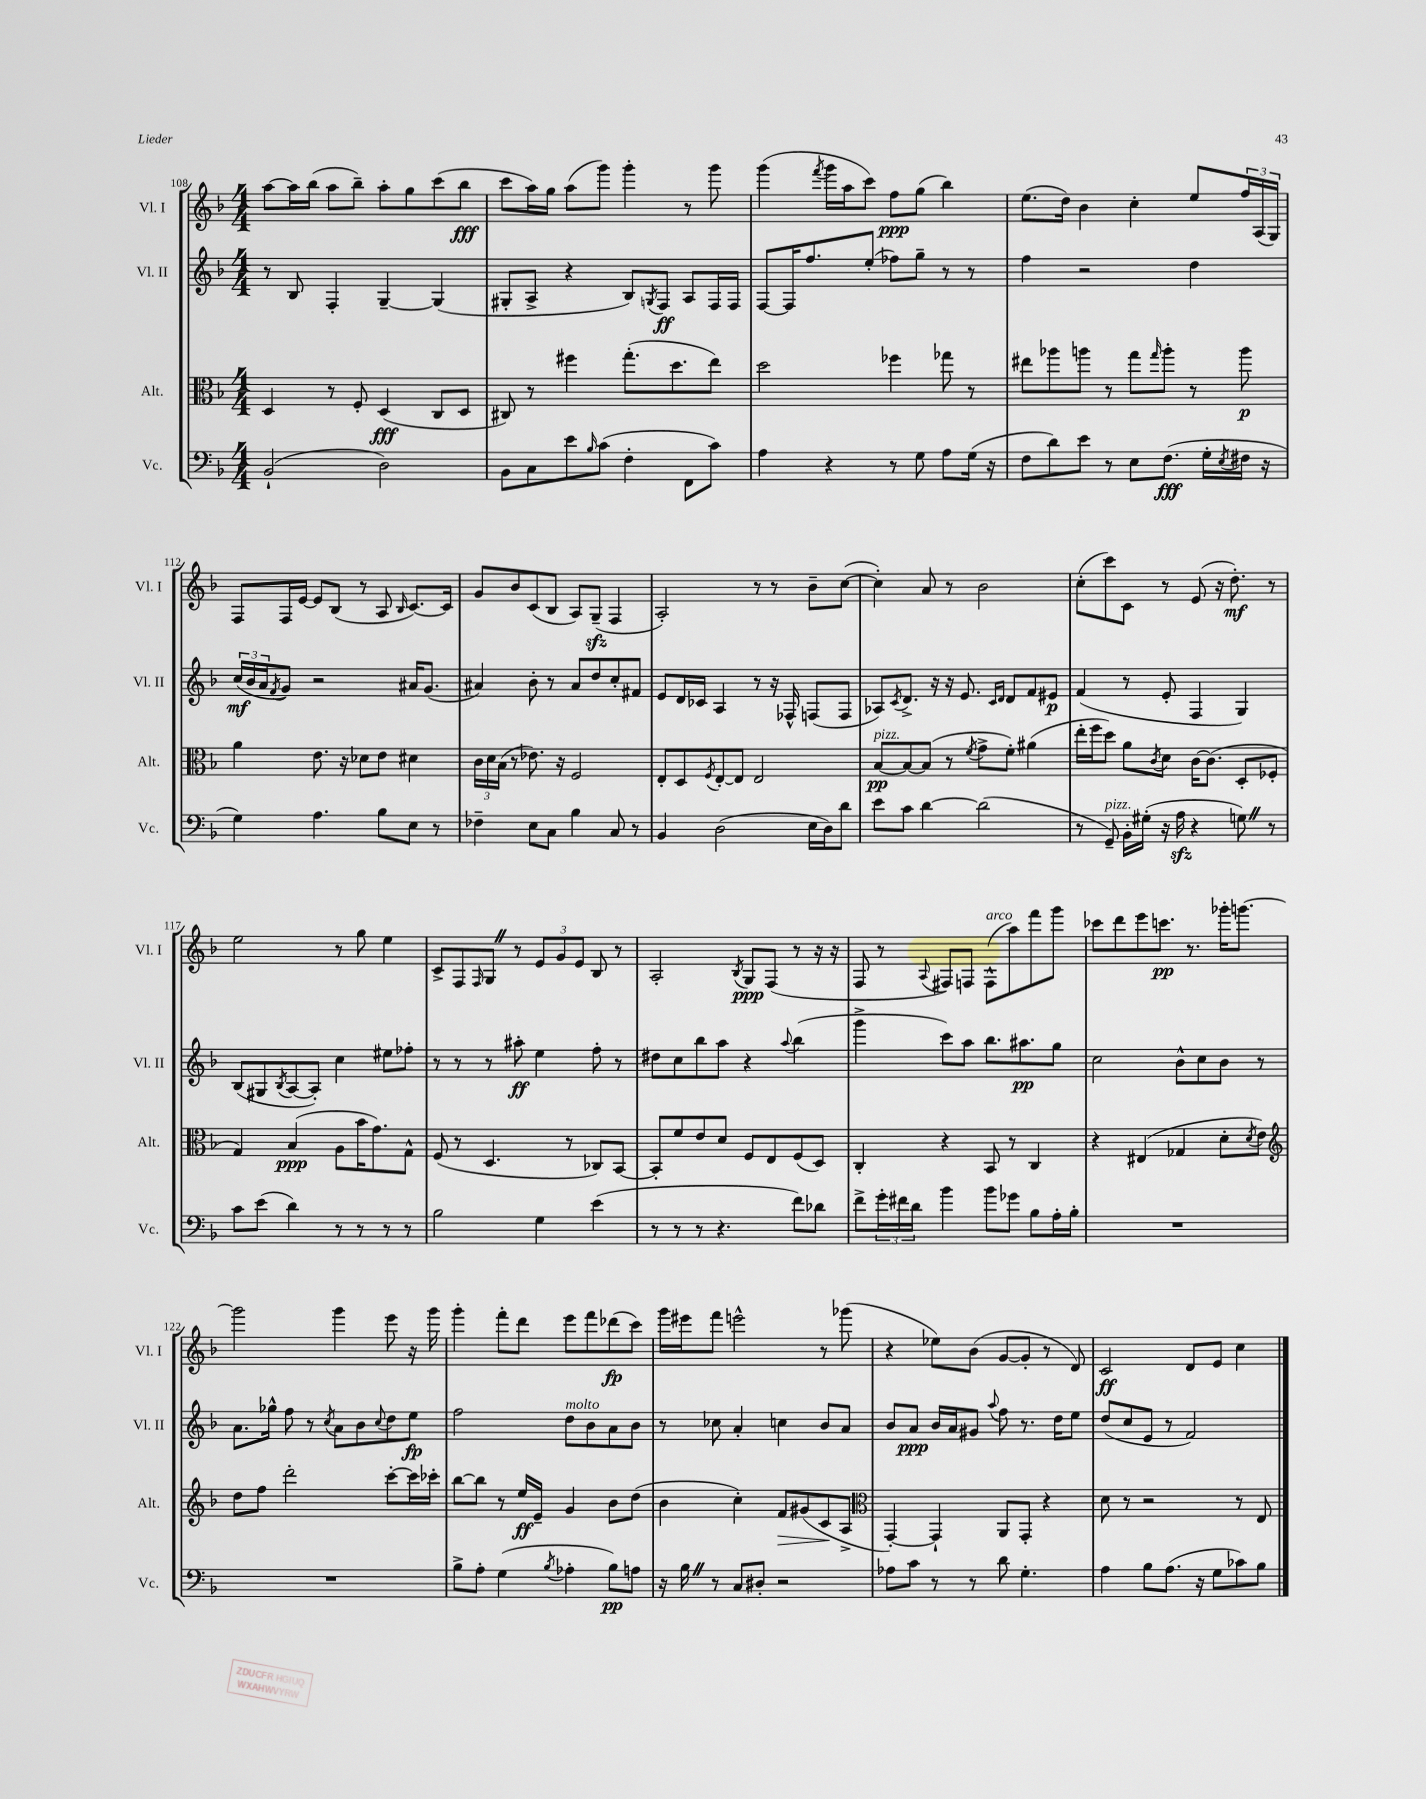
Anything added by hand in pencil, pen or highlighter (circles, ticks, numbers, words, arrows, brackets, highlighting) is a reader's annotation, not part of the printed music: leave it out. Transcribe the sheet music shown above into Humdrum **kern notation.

**kern	**dynam	**kern	**dynam	**kern	**dynam	**kern	**dynam
*part4	*part4	*part3	*part3	*part2	*part2	*part1	*part1
*staff4	*staff4	*staff3	*staff3	*staff2	*staff2	*staff1	*staff1
*I"Vc.	*	*I"Alt.	*	*I"Vl. II	*	*I"Vl. I	*
*I'Vc.	*	*I'Alt.	*	*I'Vl. II	*	*I'Vl. I	*
*clefF4	*	*clefC3	*	*clefG2	*	*clefG2	*
*k[b-]	*	*k[b-]	*	*k[b-]	*	*k[b-]	*
*M4/4	*	*M4/4	*	*M4/4	*	*M4/4	*
=108	=108	=108	=108	=108	=108	=108	=108
(2BB-`/	.	4D/	.	8r	.	[8aa\L	.
.	.	.	.	8B-/	.	16aa\L]	.
.	.	.	.	.	.	(16bb-\JJ	.
.	.	8r	.	4F'/	.	8aa\L	.
.	.	8F'/	.	.	.	8bb-~\J)	.
2D\)	.	(4D/	fff	[4G~/	.	8aa'\L	.
.	.	.	.	.	.	8gg\	.
.	.	8C/L	.	(4G/]	.	(8ccc\	.
.	.	8D/J	.	.	.	8bb-\J	fff
=109	=109	=109	=109	=109	=109	=109	=109
8BB-\L	.	8C#X/)	.	8G#X'/L	.	8ccc\L	.
8C\	.	8r	.	8A^/J	.	16aa\L)	.
.	.	.	.	.	.	16gg\JJ	.
8e\	.	4ff#X\	.	4r	.	(8aa\L	.
16qqB-/	.	.	.	.	.	.	.
(8c\J	.	.	.	.	.	8ggg\J)	.
4F'\	.	(8.gg'\L	.	8B-/L)	.	4ggg'\	.
.	.	.	.	8qGn/	.	.	.
.	.	.	.	8F/J	ff	.	.
.	.	8.dd\	.	.	.	.	.
8FF\L	.	.	.	8A/L	.	8r	.
8c\J)	.	8ee\J)	.	16F/L	.	8ggg\	.
.	.	.	.	16F/JJ	.	.	.
=110	=110	=110	=110	=110	=110	=110	=110
4A\	.	2dd\	.	[8F/L	.	(4ggg\	.
.	.	.	.	16F/K]	.	.	.
.	.	.	.	8.ff/	.	.	.
.	.	.	.	.	.	8qfff/	.
4r	.	.	.	.	.	16ggg\LL	.
.	.	.	.	.	.	16aa\J	.
.	.	.	.	(8ee'/J	.	8ccc\J)	.
8r	.	4ff-X\	.	8ff-X\L)	.	8ff\L	ppp
8G\	.	.	.	8gg~\J	.	(8gg\J	.
8A\L	.	8gg-X\	.	8r	.	4bb-\)	.
(16G\Jk	.	8r	.	8r	.	.	.
16r	.	.	.	.	.	.	.
=111	=111	=111	=111	=111	=111	=111	=111
8F\L	.	8ee#X\L	.	4ff\	.	(8.ee\L	.
8d\)	.	8aa-X\	.	.	.	.	.
.	.	.	.	.	.	16dd\Jk)	.
8e\J	.	8aan\J	.	2r	.	4b-\	.
8r	.	8r	.	.	.	.	.
8E\L	.	8gg\L	.	.	.	4cc'\	.
.	.	16qqgg/	.	.	.	.	.
(8.F\J	fff	8aa'\J	.	.	.	.	.
.	.	8r	.	4dd\	.	8ee/L	.
16G'\LL	.	.	.	.	.	.	.
8qE/	.	.	.	.	.	.	.
16F#X\JJ	.	8aa\	p	.	.	24ff/L	.
.	.	.	.	.	.	(24A/	.
16r	.	.	.	.	.	.	.
.	.	.	.	.	.	24G/JJ)	.
!!LO:LB:g=z
=112	=112	=112	=112	=112	=112	=112	=112
4G\)	.	4a\	.	(24cc/LL	mf	8F/L	.
.	.	.	.	24b-/	.	.	.
.	.	.	.	24a/J	.	.	.
.	.	.	.	8qf/	.	.	.
.	.	.	.	8g/J)	.	16F/L	.
.	.	.	.	.	.	[16e/JJ	.
4.A\	.	8.e\	.	2r	.	8e/L]	.
.	.	.	.	.	.	(8B-/J	.
.	.	16r	.	.	.	.	.
.	.	8d-X\L	.	.	.	8r	.
8B-\L	.	8e\J	.	.	.	8A/	.
.	.	.	.	.	.	16qqB-/	.
8E\J	.	4d#X\	.	16a#X/KL	.	[8.c/L)	.
.	.	.	.	(8.g/J	.	.	.
8r	.	.	.	.	.	.	.
.	.	.	.	.	.	16c/Jk]	.
=113	=113	=113	=113	=113	=113	=113	=113
4F-X~\	.	24c\LL	.	4a#X/)	.	8g/L	.
.	.	24d\	.	.	.	.	.
.	.	(24B-\JJ	.	.	.	.	.
.	.	8r	.	.	.	8b-/	.
8E\L	.	8.e-X\)	.	8b-'\	.	(8c/	.
8C\J	.	.	.	8r	.	8B-/J	.
.	.	16r	.	.	.	.	.
4B-\	.	2F/	.	8a#/L	.	8A/L)	.
.	.	.	.	8dd/	.	(8Gzz~/J	.
8C/	.	.	.	8cc'/	.	4F/	.
8r	.	.	.	8f#X/J	.	.	.
=114	=114	=114	=114	=114	=114	=114	=114
4BB-/	.	8E'/L	.	8e/L	.	2A'/)	.
.	.	8D/	.	16d/L	.	.	.
.	.	.	.	16c-X/JJ	.	.	.
.	.	8qF/	.	.	.	.	.
(2D\	.	[8E'/	.	4A/	.	.	.
.	.	8E/J]	.	.	.	.	.
.	.	2E/	.	8r	.	8r	.
.	.	.	.	16r	.	8r	.
.	.	.	.	16F-X^^/	.	.	.
16E\LL	.	.	.	(8Fn/L	.	8b-~\L	.
16D\J)	.	.	.	.	.	.	.
8d\J	.	.	.	8F/J	.	([8cc\J	.
=115	=115	=115	=115	=115	=115	=115	=115
!	!	!LO:TX:a:i:t=pizz.	!	!	!	!	!
8e\L	.	[8B-/L	pp	8A-X/L)	.	4cc'\])	.
.	.	.	.	8qc/	.	.	.
8c\J	.	8B-/_	.	8.d^/J	.	.	.
[4d\	.	(8B-/J]	.	.	.	8a/	.
.	.	.	.	16r	.	.	.
.	.	8r	.	16r	.	8r	.
.	.	.	.	8.e/	.	.	.
.	.	8qf/	.	.	.	.	.
(2d\]	.	8g^\L	.	.	.	2b-\	.
.	.	.	.	16qqc/LL	.	.	.
.	.	.	.	16qqd/JJ	.	.	.
.	.	8f'\J)	.	8d/L	.	.	.
.	.	(4a#X\	.	8f/	.	.	.
.	.	.	.	8e#X/J	p	.	.
=116	=116	=116	=116	=116	=116	=116	=116
8r	.	16ee'\LL	.	(4f/	.	(8cc'\L	.
.	.	16ff\J	.	.	.	.	.
!LO:TX:a:i:t=pizz.	!	!	!	!	!	!	!
8GG~/)	.	8dd\J)	.	.	.	8ccc\)	.
16BB-'\LL	.	8a\L	.	8r	.	8c\J	.
(16G#X'\JJ	.	.	.	.	.	.	.
.	.	8qc/	.	.	.	.	.
16r	.	8d\J	.	8e'/	.	8r	.
16Azz\	.	.	.	.	.	.	.
4r	.	[16c\KL	.	4F/	.	(8e/	.
.	.	(8.c\J]	.	.	.	.	.
.	.	.	.	.	.	16r	.
.	.	.	.	.	.	8.dd'\)	mf
8GnZ\)	.	8D'/L	.	4G/)	.	.	.
8r	.	8F-X'/J	.	.	.	8r	.
!!LO:LB:g=z
=117	=117	=117	=117	=117	=117	=117	=117
8c\L	.	4G/)	.	(8B-/L	.	2ee\	.
(8e\J	.	.	.	8G#X/	.	.	.
.	.	.	.	8qB-/	.	.	.
4d\)	.	(4B-/	ppp	[8A/	.	.	.
.	.	.	.	8A'/J])	.	.	.
8r	.	8A\L	.	4cc\	.	8r	.
8r	.	16b-\K	.	.	.	8gg\	.
.	.	8.g\)	.	.	.	.	.
8r	.	.	.	8ee#X\L	.	4ee\	.
8r	.	8G^^\J	.	8ff-X'\J	.	.	.
=118	=118	=118	=118	=118	=118	=118	=118
2B-\	.	(8F/	.	8r	.	8c^/L	.
.	.	8r	.	8r	.	8F/	.
.	.	.	.	.	.	16qqF/	.
.	.	4.D/	.	8r	.	8GZ/J	.
.	.	.	.	8aa#X'\	ff	8r	.
4G\	.	.	.	4ee\	.	12e/L	.
.	.	.	.	.	.	12g/	.
.	.	8r	.	.	.	.	.
.	.	.	.	.	.	12e/J	.
(4e\	.	8C-X/L)	.	8ff'\	.	8B-/	.
.	.	[8BB-/J	.	8r	.	8r	.
=119	=119	=119	=119	=119	=119	=119	=119
8r	.	8BB-'/L]	.	8dd#X\L	.	2A'/	.
8r	.	8f/	.	8cc\	.	.	.
8r	.	8e/	.	8bb-\	.	.	.
4.r	.	8d/J	.	8aa\J	.	.	.
.	.	.	.	.	.	8qB-/	.
.	.	8F/L	.	4r	.	8G/L	ppp
.	.	8E/	.	.	.	(8F/J	.
.	.	.	.	8qqaa/	.	.	.
8f\L)	.	(8F/	.	(4bb-\	.	8r	.
8d-X\J	.	8D/J)	.	.	.	16r	.
.	.	.	.	.	.	16r	.
=120	=120	=120	=120	=120	=120	=120	=120
8f^\L	.	4C'/	.	4ggg^\	.	8F/	.
24g'\L	.	.	.	.	.	8r	.
24f#X\	.	.	.	.	.	.	.
24d\JJ	.	.	.	.	.	.	.
.	.	.	.	.	.	8qqA/	.
4b-\	.	4r	.	8ccc\L)	.	8F#X/L)	.
.	.	.	.	8aa\J	.	8Fn/J	.
!	!	!	!	!	!	!LO:TX:a:i:t=arco	!
8b-\L	.	8BB-/	.	8.bb-\L	.	(8F^^\L	.
8g-X\J	.	8r	.	.	.	8aa\)	.
.	.	.	.	8.aa#X\	pp	.	.
8B-\L	.	4C/	.	.	.	8fff\	.
16A'\L	.	.	.	8gg\J	.	8ggg\J	.
16B-'\JJ	.	.	.	.	.	.	.
=121	=121	=121	=121	=121	=121	=121	=121
1r	.	4r	.	2cc\	.	8ccc-X\L	.
.	.	.	.	.	.	8ddd\	.
.	.	(4E#X/	.	.	.	8eee\	.
.	.	.	.	.	.	8.cccn\J	pp
.	.	4G-X/	.	8b-^^\L	.	.	.
.	.	.	.	.	.	8.r	.
.	.	.	.	8cc\	.	.	.
.	.	8d'\L	.	8b-\J	.	16ggg-X'\KL	.
.	.	.	.	.	.	[8.gggn\J	.
.	.	8qd/	.	.	.	.	.
.	.	8e\J)	.	8r	.	.	.
!!LO:LB:g=z
=122	=122	=122	=122	=122	=122	=122	=122
*	*	*clefG2	*	*	*	*	*
1r	.	8dd\L	.	8.a\L	.	2ggg\]	.
.	.	8ff\J	.	.	.	.	.
.	.	.	.	16gg-X^^\Jk	.	.	.
.	.	2ddd'\	.	8ff\	.	.	.
.	.	.	.	8r	.	.	.
.	.	.	.	8qcc/	.	.	.
.	.	.	.	8a\L	.	4ggg\	.
.	.	.	.	8b-\	.	.	.
.	.	.	.	8qqcc/	.	.	.
.	.	[8ccc'\L	.	8dd\	.	8eee\	.
.	.	16ccc\L]	.	8ee\J	fp	16r	.
.	.	16ccc-X'\JJ	.	.	.	16ggg\	.
=123	=123	=123	=123	=123	=123	=123	=123
8B-^\L	.	[8bb-\L	.	2ff\	.	4ggg'\	.
8A'\J	.	8bb-\J]	.	.	.	.	.
(4G\	.	8r	.	.	.	8fff'\L	.
.	.	16ee/LL	ff	.	.	8ddd\J	.
.	.	16e~/JJ	.	.	.	.	.
8qB-/	.	.	.	.	.	.	.
!	!	!	!	!LO:TX:a:i:t=molto	!	!	!
4A-X'\	.	4g/	.	8dd\L	.	8eee\L	.
.	.	.	.	8b-\	.	8fff\	.
8B-\L)	pp	8b-\L	.	8a\	.	(8ddd-X\	fp
8An\J	.	(8dd\J	.	8b-\J	.	8ccc\J)	.
=124	=124	=124	=124	=124	=124	=124	=124
16r	.	4b-\	.	8r	.	16ggg\LL	.
16B-Z\	.	.	.	.	.	16eee#X\J	.
8r	.	.	.	8cc-X\	.	8fff\J	.
8C/L	.	4cc'\)	.	4a'/	.	2eeen^^\	.
8D#X'/J	.	.	.	.	.	.	.
!	!	!	!LO:HP:b	!	!	!	!
2r	.	8f/L	>	4ccn\	.	.	.
.	.	(8g#X/	.	.	.	.	.
.	.	8c/	.	8b-/L	.	8r	.
.	.	8A^/J	]	8a/J	.	(8ggg-X\	.
=125	=125	=125	=125	=125	=125	=125	=125
*	*	*clefC3	*	*	*	*	*
8A-X\L	.	[4GG'/)	.	8b-/L	.	4r	.
8c\J	.	.	.	8a/J	ppp	.	.
8r	.	4GG`/]	.	16b-/LL	.	8ee-X\L)	.
.	.	.	.	16a/J	.	.	.
8r	.	.	.	8g#X/J	.	(8b-\J	.
.	.	.	.	8qqaa/	.	.	.
8d\	.	8AA/L	.	8ff\	.	[8g/L	.
4.G'\	.	8GG'/J	.	8.r	.	8g'/J]	.
.	.	4r	.	.	.	8r	.
.	.	.	.	16dd\KL	.	.	.
.	.	.	.	8ee\J	.	8d/)	.
=126	=126	=126	=126	=126	=126	=126	=126
4A\	.	8d\	.	(8dd/L	.	2c/	ff
.	.	8r	.	8cc/	.	.	.
8B-\L	.	2r	.	8e/J	.	.	.
(8.A\J	.	.	.	8r	.	.	.
.	.	.	.	2f/)	.	8d/L	.
16r	.	.	.	.	.	.	.
8G\L	.	.	.	.	.	8e/J	.
8c-X\)	.	8r	.	.	.	4cc\	.
8B-\J	.	8E/	.	.	.	.	.
==	==	==	==	==	==	==	==
*-	*-	*-	*-	*-	*-	*-	*-
